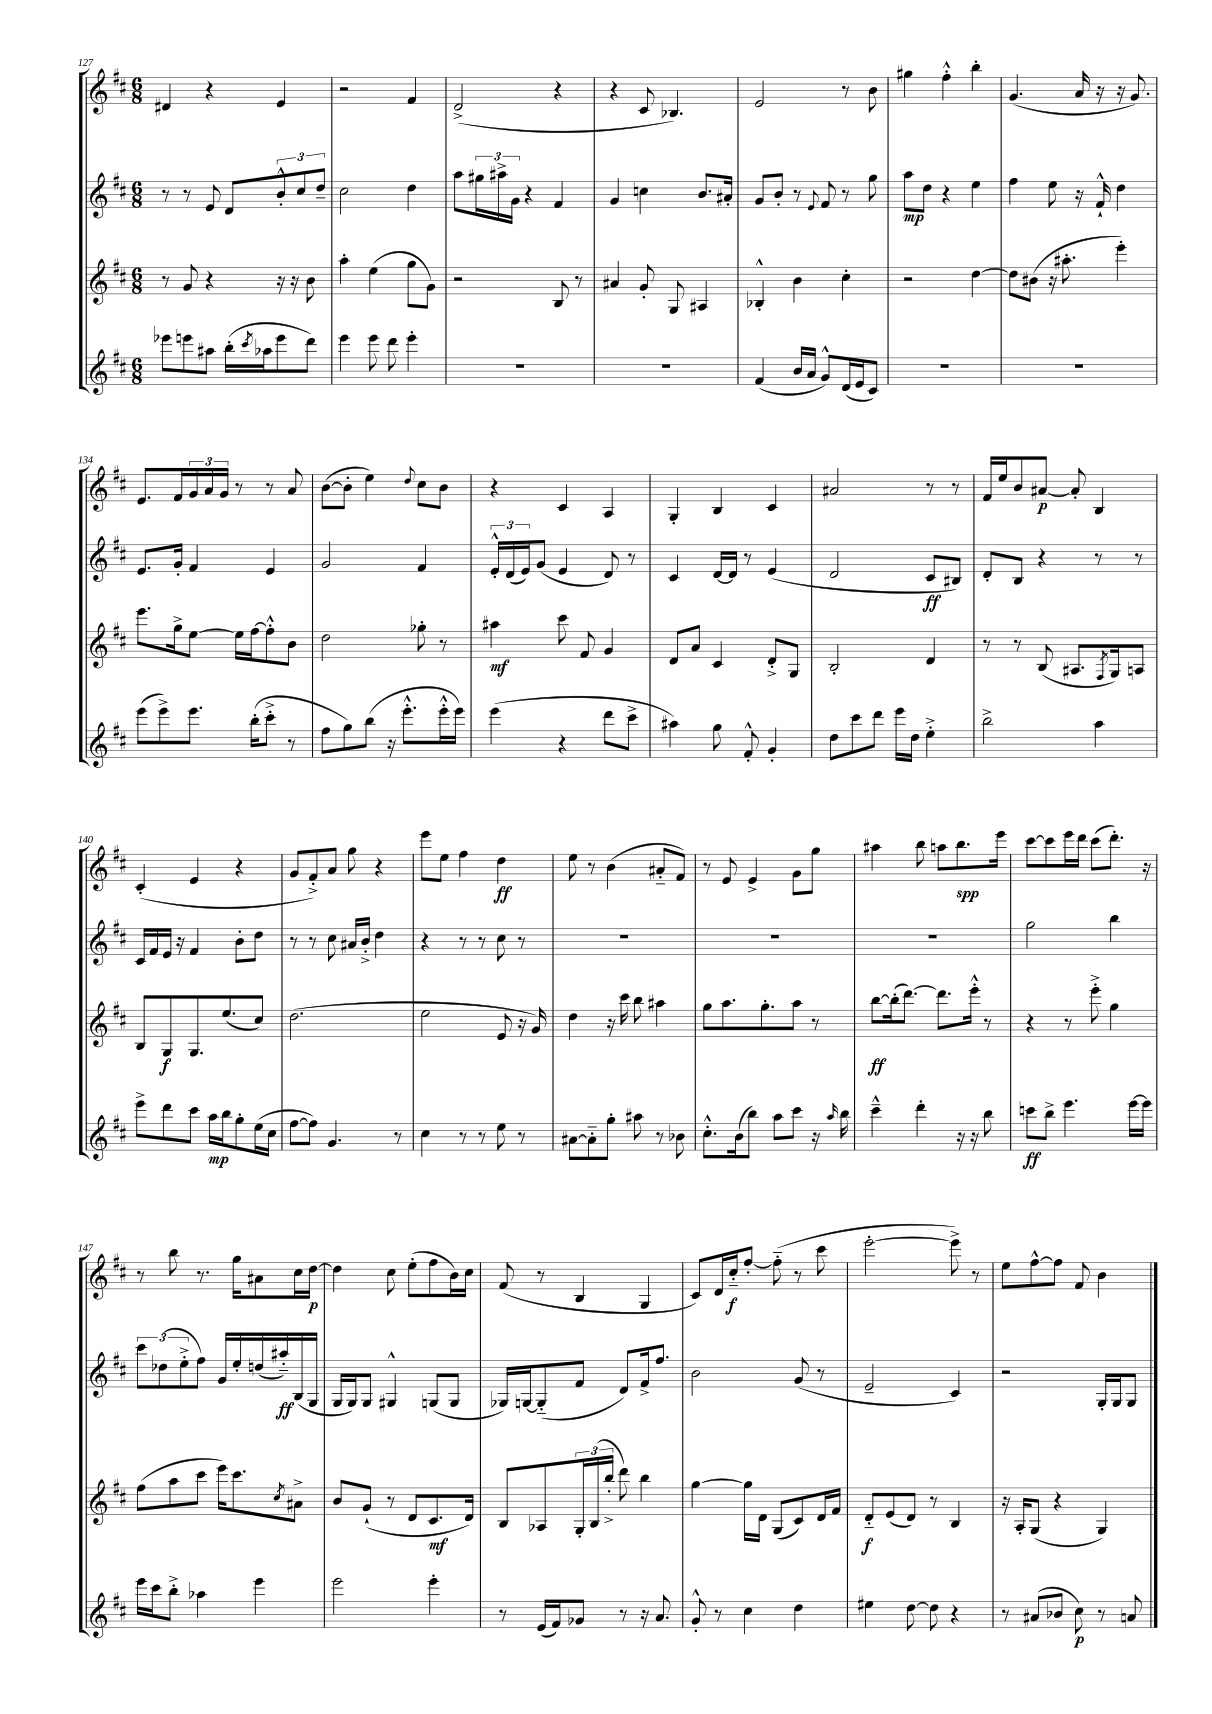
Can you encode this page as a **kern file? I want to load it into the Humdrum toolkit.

**kern	**kern	**kern	**kern
*staff4	*staff3	*staff2	*staff1
*clefG2	*clefG2	*clefG2	*clefG2
*k[f#c#]	*k[f#c#]	*k[f#c#]	*k[f#c#]
*M6/8	*M6/8	*M6/8	*M6/8
8eee-	8r	8r	4d#
8eee	8g	8r	.
8aa#	4r	8e	4r
(16bb'	.	8d	.
8qccc#	.	.	.
16aa-	.	.	.
8eee	16r	12b'^^	4e
.	16r	.	.
.	.	12cc#	.
8ddd)	8b	.	.
.	.	12dd~	.
=	=	=	=
4eee	4aa'	2cc#	2r
8eee	(4ee	.	.
8ddd	.	.	.
4eee'	8gg	4dd	4f#
.	8g)	.	.
=	=	=	=
2.r	2r	8aa	(2d^
.	.	24gg#	.
.	.	24aa#^	.
.	.	24g	.
.	.	4r	.
.	8B	4f#	4r
.	8r	.	.
=	=	=	=
2.r	4a#	4g	4r
.	8g'	4cc	8c#
.	8G	.	4.B-)
.	4A#	8.b	.
.	.	16a#'	.
=	=	=	=
(4f#	4B-'^^	8g	2e
.	.	8b'	.
16b	4b	8r	.
16a	.	.	.
.	.	8qqe	.
8g^^)	.	8f#	.
(16d	4cc#'	8r	8r
16e	.	.	.
8c#)	.	8gg	8b
=	=	=	=
2.r	2r	8aa	4gg#
.	.	8dd	.
.	.	4r	4ff#'^^
.	[4dd	4ee	4bb'
=	=	=	=
2.r	8dd]	4ff#	(4.g
.	(8b#	.	.
.	16r	8ee	.
.	8.aa#'	.	.
.	.	16r	16a
.	.	16f#`^^	16r
.	4eee')	4dd	16r
.	.	.	8.g)
=	=	=	=
(8eee	8.eee	8.e	8.e
8eee^)	.	.	.
.	16gg^	16g'	16f#
8.eee	[8ee	4f#	24g
.	.	.	24a
.	.	.	24g
.	16ee]	.	8r
(16bb'	[16ff#	.	.
8ccc#'^	8ff#'^^]	4e	8r
8r	8b	.	8a
=	=	=	=
8ff#	2dd	2g	([8b
8gg)	.	.	8b']
(8bb	.	.	4ee)
16r	.	.	.
8.eee'^^	.	.	.
.	.	.	8qqdd
.	8gg-'	4f#	8cc#
16eee'^^	8r	.	8b
16eee)	.	.	.
=	=	=	=
(4eee	4aa#	24e'^^	4r
.	.	(24d	.
.	.	24e)	.
.	.	(8g	.
4r	8ccc#	4e	4c#
.	8f#	.	.
8ddd	4g	8d)	4A
8ccc#^	.	8r	.
=	=	=	=
4aa#)	8d	4c#	4G'
.	8a	.	.
8gg	4c#	[16d	4B
.	.	16d]	.
8f#'^^	.	8r	.
4g'	8d'^	(4e	4c#
.	8G	.	.
=	=	=	=
8dd	2B'	2d	2a#
8ccc#	.	.	.
8ddd	.	.	.
16eee	.	.	.
16dd	.	.	.
4ee'^	4d	8c#	8r
.	.	8B#)	8r
=	=	=	=
2bb^	8r	8d'	16f#
.	.	.	16ee
.	8r	8B	8b
.	(8B	4r	[8a#
.	8.A#	.	8a#']
4aa	.	8r	4B
.	8qF#	.	.
.	16G)	.	.
.	8A	8r	.
=	=	=	=
8eee^	8B	16c#	(4c#'
.	.	16f#	.
8ddd	8G	16e	.
.	.	16r	.
8ccc#	8.G	4f#	4e
16aa	.	.	.
16bb	(8.ee	.	.
8gg'	.	8b'	4r
(16ee	8cc#)	8dd	.
16cc#	.	.	.
=	=	=	=
[8ff#	(2.dd	8r	8g
8ff#])	.	8r	8f#'^)
4.g	.	8cc#	8a
.	.	16a#	8gg
.	.	16b'^	.
.	.	4dd	4r
8r	.	.	.
=	=	=	=
4cc#	2ee	4r	8eee
.	.	.	8ee
8r	.	8r	4ff#
8r	.	8r	.
8ee	8e	8cc#	4dd
8r	16r	8r	.
.	16g)	.	.
=	=	=	=
[8a#	4dd	2.r	8ee
8a#'~]	.	.	8r
8gg'	16r	.	(4b
.	16ccc#	.	.
8aa#	8bb	.	.
8r	4aa#	.	8a#'~
8b-	.	.	8f#)
=	=	=	=
8.cc#'^^	8gg	2.r	8r
.	8.aa	.	8e
(16b	.	.	.
8bb)	.	.	4e^
.	8.gg'	.	.
8aa	.	.	.
8ccc#	8aa	.	8g
16r	8r	.	8gg
16qqaa	.	.	.
16bb	.	.	.
=	=	=	=
4ccc#~^^	[8bb	2.r	4aa#
.	(16bb']	.	.
.	[8.ddd)	.	.
4ddd'	.	.	8bb
.	8.ddd]	.	8aa
16r	.	.	8.bb
16r	16eee'^^	.	.
8bb	8r	.	.
.	.	.	16eee
=	=	=	=
8ccc	4r	2gg	[8ccc#
8bb^	.	.	8ccc#]
4.eee	8r	.	16eee
.	.	.	16ddd
.	8eee'^	.	(8ccc#
.	4gg	4bb	8.ddd')
[16eee	.	.	.
16eee]	.	.	16r
=	=	=	=
16eee	(8ff#	12ccc#	8r
16ccc#	.	.	.
.	.	(12dd-	.
8bb'^	8aa	.	8bb
.	.	12ee'^	.
4aa-	8ccc#	8ff#)	8.r
.	16eee)	16g	.
.	8.ccc#	16ee'	16gg
4eee	.	(16dd	8a#
.	.	16aa#'~)	.
.	8qcc#	.	.
.	8a#^	(16B	16cc#
.	.	16G	[16dd
=	=	=	=
2eee	8b	16G	4dd]
.	.	16G)	.
.	(8g`	8G	.
.	8r	4G#^^	8cc#
.	8d	.	(8ee'
4eee'	8.c#	(8G	8ff#
.	.	8G	16b)
.	16d)	.	16cc#
=	=	=	=
8r	8B	16G-)	(8f#
.	.	[16G	.
(16e	8A-	(8G'~]	8r
16f#)	.	.	.
8g-	24G'	8f#	4B
.	(24B	.	.
.	24bb'^	.	.
8r	8ddd)	8d)	.
16r	4bb	16f#^	4G
8.a	.	8.ff#	.
=	=	=	=
8g'^^	[4gg	2b	8c#)
8r	.	.	16d
.	.	.	16cc#'~
4cc#	16gg]	.	[8ff#'
.	16d	.	.
.	(8G	.	(8ff#'~]
4dd	8c#)	(8g	8r
.	16d	8r	8ccc#
.	16f#	.	.
=	=	=	=
4ee#	8d'~	2e~	[2eee'
.	(8e	.	.
[8dd	8d)	.	.
8dd]	8r	.	.
4r	4B	4c#)	8eee^])
.	.	.	8r
=	=	=	=
8r	16r	2r	8ee
.	16A'	.	.
(8a#	(8G	.	[8ff#^^
8b-	4r	.	8ff#]
8cc#)	.	.	8f#
8r	4G)	16G'	4b
.	.	16G	.
8a	.	8G	.
==	==	==	==
*-	*-	*-	*-
